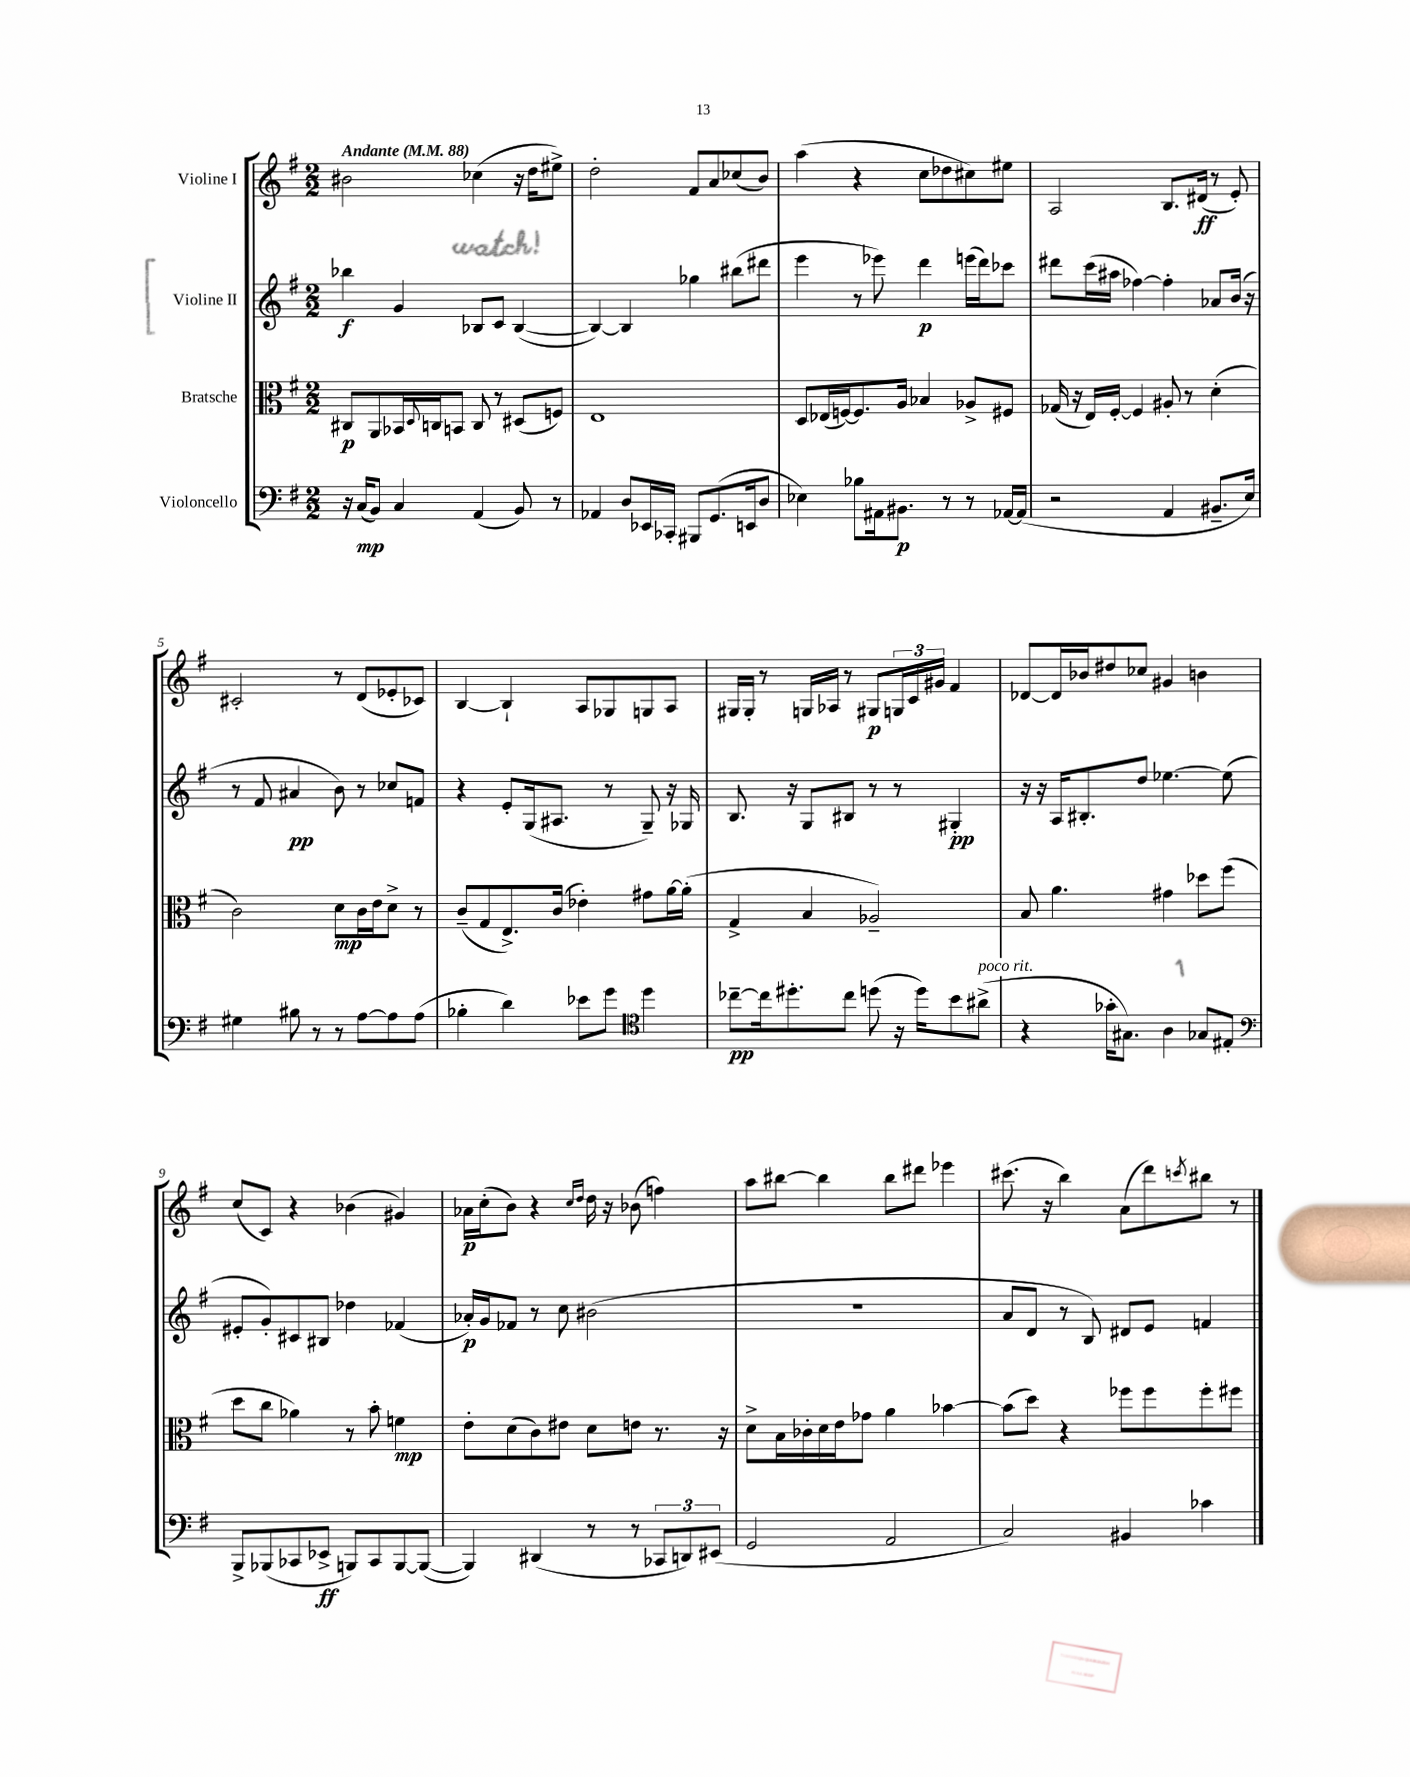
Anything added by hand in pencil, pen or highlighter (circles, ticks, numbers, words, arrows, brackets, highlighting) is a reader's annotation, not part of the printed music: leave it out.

**kern	**kern	**kern	**kern
*staff4	*staff3	*staff2	*staff1
*clefF4	*clefC3	*clefG2	*clefG2
*k[f#]	*k[f#]	*k[f#]	*k[f#]
*M2/2	*M2/2	*M2/2	*M2/2
*MM88	*MM88	*MM88	*MM88
16r	8C#	4bb-	2b#
(16C	.	.	.
8BB)	8AA	.	.
4C	16BB-	4g	.
.	8qqD	.	.
.	16C	.	.
.	8BB	.	.
(4AA	8C	8B-	(4cc-
.	8r	8c	.
8BB)	(8D#	([4B-	16r
.	.	.	16dd
8r	8F)	.	8ee#^)
=	=	=	=
4AA-	1E	4B-_)	2dd'
8D	.	4B-]	.
16EE-	.	.	.
16CC-'	.	.	.
8BBB#	.	4gg-	8f#
(8.GG	.	.	8a
.	.	(8bb#	(8cc-
16EE	.	.	.
8D	.	8ddd#	8b)
=	=	=	=
4E-)	8D	4eee	(4aa
.	(16E-	.	.
.	[16F)	.	.
8B-	8.F]	8r	4r
16AA#	.	8eee-)	.
8.BB#	16A	.	.
.	4B-	4ddd	8cc
8r	.	.	8dd-
8r	8A-^	(16eee	8cc#)
.	.	16ddd)	.
[16AA-	8F#	8ccc-	8ee#
(16AA-]	.	.	.
=	=	=	=
2r	(16G-	8ddd#	2A
.	16r	.	.
.	16E)	(16ccc	.
.	[16F#'	16aa#	.
.	4F#]	[4ff-)	.
4AA	8A#'	4ff-']	8.B
.	8r	.	.
.	.	.	(16d#
8.BB#~	(4d'	8a-	8r
.	.	(16b	8e')
16E)	.	16r	.
=	=	=	=
4G#	2c)	8r	2c#'
.	.	8f#	.
8B#	.	4a#	.
8r	.	.	.
8r	8d	8b)	8r
[8A	16c	8r	(8d
.	16e	.	.
8A]	8d^	8cc-	8e-'
(8A	8r	8f	8c-)
=	=	=	=
4B-'	(8c~	4r	[4B
.	8G	.	.
4d)	8.E^)	8e'	4B`]
.	.	(16G	.
.	(16c	8.A#	.
8e-	4e-')	.	8A
8g	.	8r	8G-
*clefC4	*	*	*
4dd	8g#	8G~)	8G
.	[16a	16r	8A
.	(16a']	16G-	.
=	=	=	=
[8cc-~	4G^	8.B	16G#
.	.	.	16G#'
16cc-]	.	.	8r
8.dd#'	.	16r	.
.	4B	8G	16G
.	.	.	16A-
8cc-	.	8B#	8r
(8dd	2A-~)	8r	8G#
16r	.	8r	24G
.	.	.	24c
16dd)	.	.	.
.	.	.	24g#
8b	.	4G#'	4f#
(8a#^	.	.	.
=	=	=	=
4r	8B	16r	[8d-
.	.	16r	.
.	4.a	16A	16d-]
.	.	8.B#'	16b-
16g-'	.	.	8dd#
8.G#)	.	.	.
.	.	8dd	8cc-
4A	4g#	[4.ee-	4g#
8G-	8dd-	.	4b
8E#'	(8ff#	(8ee-]	.
=	=	=	=
*clefF4	*	*	*
8BBB^	8dd	8e#'	(8cc
(8BBB-	8cc	8g')	8c)
8CC-	4a-)	8c#	4r
8EE-^	.	8B#	.
8BBB)	8r	4dd-	(4b-
8CC-	8b'	.	.
[8BBB	4f	(4f-	4g#)
(8BBB_	.	.	.
=	=	=	=
4BBB])	8e'	16a-')	16a-
.	.	16g	(16cc'
.	(8d	8f-	8b)
(4DD#	8c)	8r	4r
.	8e#	8cc	.
.	.	.	16qqcc
.	.	.	16qqdd
8r	8d	(2b#	16dd
.	.	.	16r
8r	8e	.	(8b-
12CC-	8.r	.	4ff)
12DD)	.	.	.
(12EE#	.	.	.
.	16r	.	.
=	=	=	=
2GG	8d^	1r	8aa
.	16B	.	[8bb#
.	16c-'	.	.
.	16d	.	4bb#]
.	16e	.	.
.	8g-	.	.
2AA	4a	.	8bb#
.	.	.	8ddd#
.	[4b-	.	4eee-
=	=	=	=
2C)	(8b-]	8a	(8.ccc#
.	8dd)	8d	.
.	.	.	16r
.	4r	8r	4bb)
.	.	8B)	.
4BB#	8ff-	8d#	(8a
.	8ff-	8e	8ddd)
.	.	.	8qccc
4c-	8ff-'	4f	8bb#
.	8ff#	.	8r
==	==	==	==
*-	*-	*-	*-
